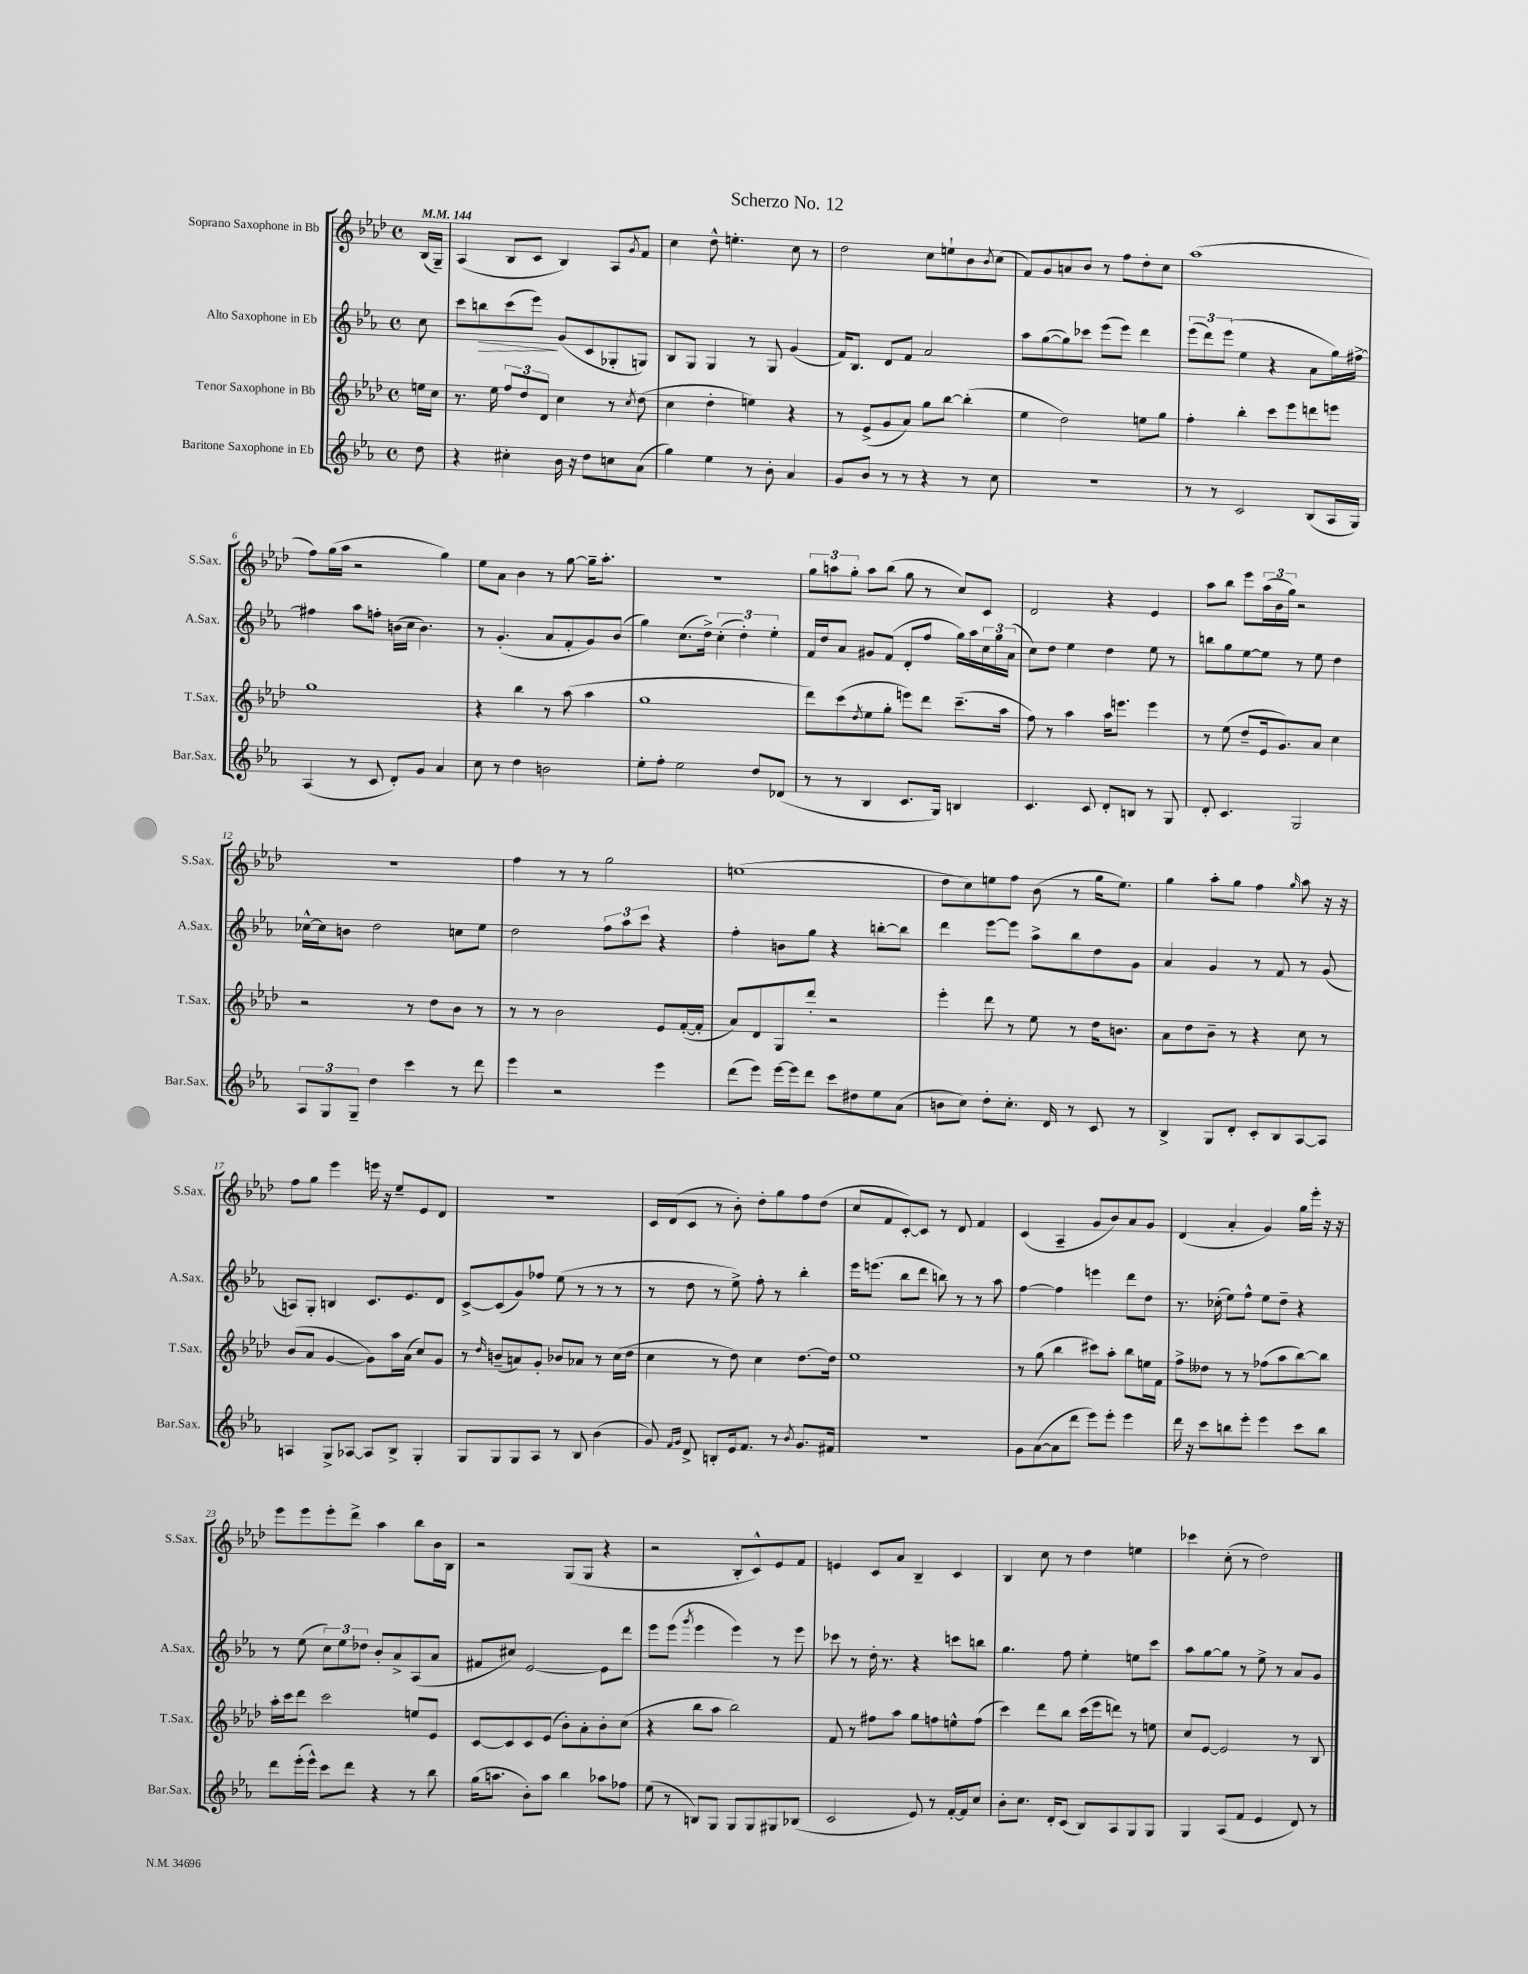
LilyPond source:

\header { title = "Scherzo No. 12" }
<<
\new StaffGroup <<
\new Staff = "s0" \with { instrumentName = "Soprano Saxophone in Bb" shortInstrumentName = "S.Sax." } {
    \clef treble \key aes \major \defaultTimeSignature \time 4/4 \partial 8 \tempo 4 = 144
    bes16( g16--) |
    aes4( bes8 c'8 bes4) aes8 \acciaccatura { g'8 } f'8 |
    c''4 des''8-^ e''4.-. c''8 r8 |
    des''2 c''8 e''8-! bes'8 \acciaccatura { bes'8 } c''8( |
    f'8) g'8 a'8 bes'8 r8 f''8 des''8-. c''8 |
    aes''1( |
    f''8) g''16( aes''16 r2 g''4) |
    ees''8 aes'8 bes'4 r8 g''8~ g''16-- aes''8.-. |
    R1 |
    \tuplet 3/2 { g''8 a''8 g''8-. } a''8 bes''8( g''8 r8 c''8) c'8 |
    des'2 r4 ees'4 |
    aes''8 bes''8 ees'''8 \tuplet 3/2 { aes''16( bes'16 g''16) } r2 |
    R1 |
    f''4 r8 r8 g''2 |
    e''1( |
    des''8 c''8) e''8 f''8 bes'8( r8 g''16 e''8.) |
    g''4 aes''8-. g''8 f''4 \grace { g''16 } aes''8 r16 r16 |
    f''8 g''8 ees'''4 e'''16 r16 ees''8-- ees'8 des'8 |
    R1 |
    c'16 des'16( c'8 r8 bes'8-.) des''8-. g''8 f''8 des''8( |
    c''8 f'8 c'8~-.) c'8 r8 des'8 f'4 |
    c'4( aes4-- g'8 bes'8) aes'8 g'8 |
    des'4( aes'4-. g'4) g''16 ees'''16-. r16 r16 |
    ees'''8 ees'''8 ees'''8-. des'''8-> aes''4 bes''8 bes'16 bes16 |
    r2 g8( g8 r4 |
    r2 bes8-. c'8-^) ees'8 f'8 |
    e'4 c'8 aes'8 bes4-- c'4 |
    bes4 c''8 r8 des''4 e''4 |
    ces'''4 c''8-.( r8 des''2) \bar "|." |
}
\new Staff = "s1" \with { instrumentName = "Alto Saxophone in Eb" shortInstrumentName = "A.Sax." } {
    \clef treble \key ees \major \defaultTimeSignature \time 4/4 \partial 8
    c''8 |
    c'''8 b''8\> c'''8( ees'''8\!) g'8( c'8 ges8-. g8) |
    bes8 g8 g4 r8 g8 g'4( |
    f'16) bes8. d'8 f'8 aes'2 |
    aes''8 g''8~( g''8) ces'''8 ees'''8( ees'''8) d'''4 |
    \tuplet 3/2 { ees'''8( d'''8) ees'''8( } ees''4 r4 aes'8 g''16) fis''16~-> |
    fis''4 aes''8 f''8-. b'16( c''16 b'4.) |
    r8 g'4.-.( aes'8 f'8-. g'8) bes'8( |
    g''4) c''8.( d''16->) \tuplet 3/2 { c''4-.( d''4-.) ees''4-. } |
    f'16 d''16 aes'8 gis'8 f'8( d'8-. f''8 g''16) aes''16 \tuplet 3/2 { c''16 g''16 aes'16( } |
    c''8) d''8 ees''4 d''4 ees''8 r8 |
    b''8 g''8 ees''8~ ees''8 r8 ees''8 d''4 |
    ces''16~-^ ces''16 b'8 d''2 c''8 ees''8 |
    d''2 \tuplet 3/2 { f''8 aes''8 c'''8 } r4 |
    f''4-. b'8 g''8 r4 b''8~-. b''8 |
    d'''4 ees'''8~ ees'''8 aes''8-> bes''8 d''8 g'8 |
    aes'4 g'4 r8 f'8 r8 g'8( |
    a8) g8-. b4 c'8. ees'8. d'8 |
    c'8~-> c'8( g'8) fes''8 ees''8( r8 r8 r8 |
    r8 d''8 r8 ees''8->) f''8-. r8 bes''4-. |
    ees'''16 e'''8.( bes''8 d'''8 b''8) r8 r8 aes''8 |
    f''4~ f''4 e'''4 d'''8 d''8 |
    r8. ces''16-.( ees''8) f''8-^ ees''8 d''8-- r4 |
    r8 ees''8( \tuplet 3/2 { c''8) ees''8 des''8 } bes'8-. aes'8-> aes8( aes'8 |
    fis'8 cis''8) ees'2~ ees'8 d'''8 |
    ees'''8 ees'''8( \acciaccatura { g'''8 } ees'''4 ees'''4) r8 ees'''8 |
    ces'''8 r8 d''16-. r8. r4 c'''8 b''8 |
    g''4. f''8 ees''4-. e''8 c'''8 |
    aes''8 g''8~ g''8 r8 ees''8-> r8 aes'8 g'8 \bar "|." |
}
\new Staff = "s2" \with { instrumentName = "Tenor Saxophone in Bb" shortInstrumentName = "T.Sax." } {
    \clef treble \key aes \major \defaultTimeSignature \time 4/4 \partial 8
    e''16 c''16 |
    r8. ees''16 \tuplet 3/2 { f''8 des''8 des'8 } c''4 r8 \acciaccatura { c''8 } des''8( |
    c''4 des''4-. e''4) r4 |
    r8 ees'8->( g'8 aes'8) g''8 bes''8~ bes''4-.( |
    ees''4 des''2) e''8 g''8 |
    f''4-. bes''4-. c'''8 ees'''8 d'''8 e'''8 |
    g''1 |
    r4 bes''4 r8 aes''8( aes''4 |
    g''1 |
    des'''8) c'''8( \acciaccatura { des''8 } ees''8 g''8-. e'''8) des'''8 c'''8.--( aes''16 |
    f''8) r8 aes''4 aes''16 e'''8. e'''4 |
    r8 ees''8( des''8-- ees'16 g'8.) aes'8 c''4 |
    r2 r8 des''8 bes'8 r8 |
    r8 r8 bes'2 ees'8 f'16~-.( f'16-. |
    aes'8) des'8 g8 des'''8-. r2 |
    ees'''4-. des'''8 r8 ees''8 r8 des''16 b'8. |
    aes'8 des''8 bes'8-- r8 r4 c''8 r8 |
    bes'8( aes'8 g'4~ g'8) aes''16 aes'16( c''8) g'8 |
    r8 \grace { des''16 } b'8--( a'8) g'8-. bes'8 aes'8 r8 c''16( des''16 |
    c''4 r8 des''8) c''4 des''8.~ des''16 |
    ees''1 |
    r8 g''8( bes''4 cis'''8) aes''8-. bes''8 e''16 f'16 |
    f''8-> deses''8 r8 r8 fes''8( aes''8 bes''8~) bes''8 |
    aes''16-. c'''16 des'''8 c'''2 e''8 ees'8 |
    c'8~ c'8 c'8 ees'8( bes'8-.) aes'8-. bes'8-. c''8( |
    r4 bes''8 aes''8 bes''2) |
    f'8 r8 fis''8 aes''8 g''8 f''8 e''8-^ f''8( |
    c'''4) des'''8 bes''8 c'''16( ees'''16 d'''8) r8 e''8 |
    c''8 ees'8~ ees'2 r8 bes8 \bar "|." |
}
\new Staff = "s3" \with { instrumentName = "Baritone Saxophone in Eb" shortInstrumentName = "Bar.Sax." } {
    \clef treble \key ees \major \defaultTimeSignature \time 4/4 \partial 8
    d''8 |
    r4 cis''4-. bes'16 r16 d''8 c''8 aes'8( |
    g''4) ees''4 r8 bes'8-. aes'4 |
    g'8 bes'8 r8 r8 r4 r8 c''8 |
    R1 |
    r8 r8 c'2 bes8( aes16 g16) |
    aes4( r8 c'8 d'8-.) g'8 aes'4 |
    c''8 r8 d''4 b'2 |
    ees''8-. f''8-. ees''2 d''8 des'8( |
    r8 r8 bes4 c'8. g16) b4 |
    c'4. c'8 d'8-. b8 r8 g8 |
    d'8-. c'4. g2 |
    \tuplet 3/2 { aes8 g8 g8-- } d''4 c'''4 r8 d'''8 |
    ees'''4 r2 ees'''4 |
    d'''8( ees'''8) ees'''16~ ees'''16 d'''8 c'''8 dis''8 ees''8 aes'8( |
    b'8 c''8) d''8-. c''8.-. d'16 r8 c'8 r8 |
    bes4-> g8 d'8-. c'8-. bes8 aes8~ aes8 |
    a4 g8-> aes8~ aes8 bes8-> g4-. |
    g8 g8 g8 aes8 r8 bes8 bes'4( |
    g'8) \grace { f'16 g'16 } d'8-> b8-. ees'16 f'8. r8 \acciaccatura { bes'8 } g'8. fis'16 |
    R1 |
    g'8 aes'8~( aes'8 d'''8 ees'''8) ees'''8-. ees'''4 |
    d'''16 r16 c'''8 b''8 ees'''8-. ees'''4 c'''8 b''8 |
    d'''8 ees'''16-.( ees'''16-^) c'''8 d'''8 r4 r8 bes''8 |
    g''16( a''8. bes'8-.) a''8 bes''4 aes''8 fes''8 |
    ees''8( r8 b8) g8 g8 g8 gis8 bes8( |
    c'2 ees'8) r8 f'16~-. f'16 c''8 |
    bes'8-. c''8. d'16-. c'8( bes8) aes8 g8 g8 |
    g4 aes8( f'8 ees'4 d'8) r8 \bar "|." |
}
>>
>>
